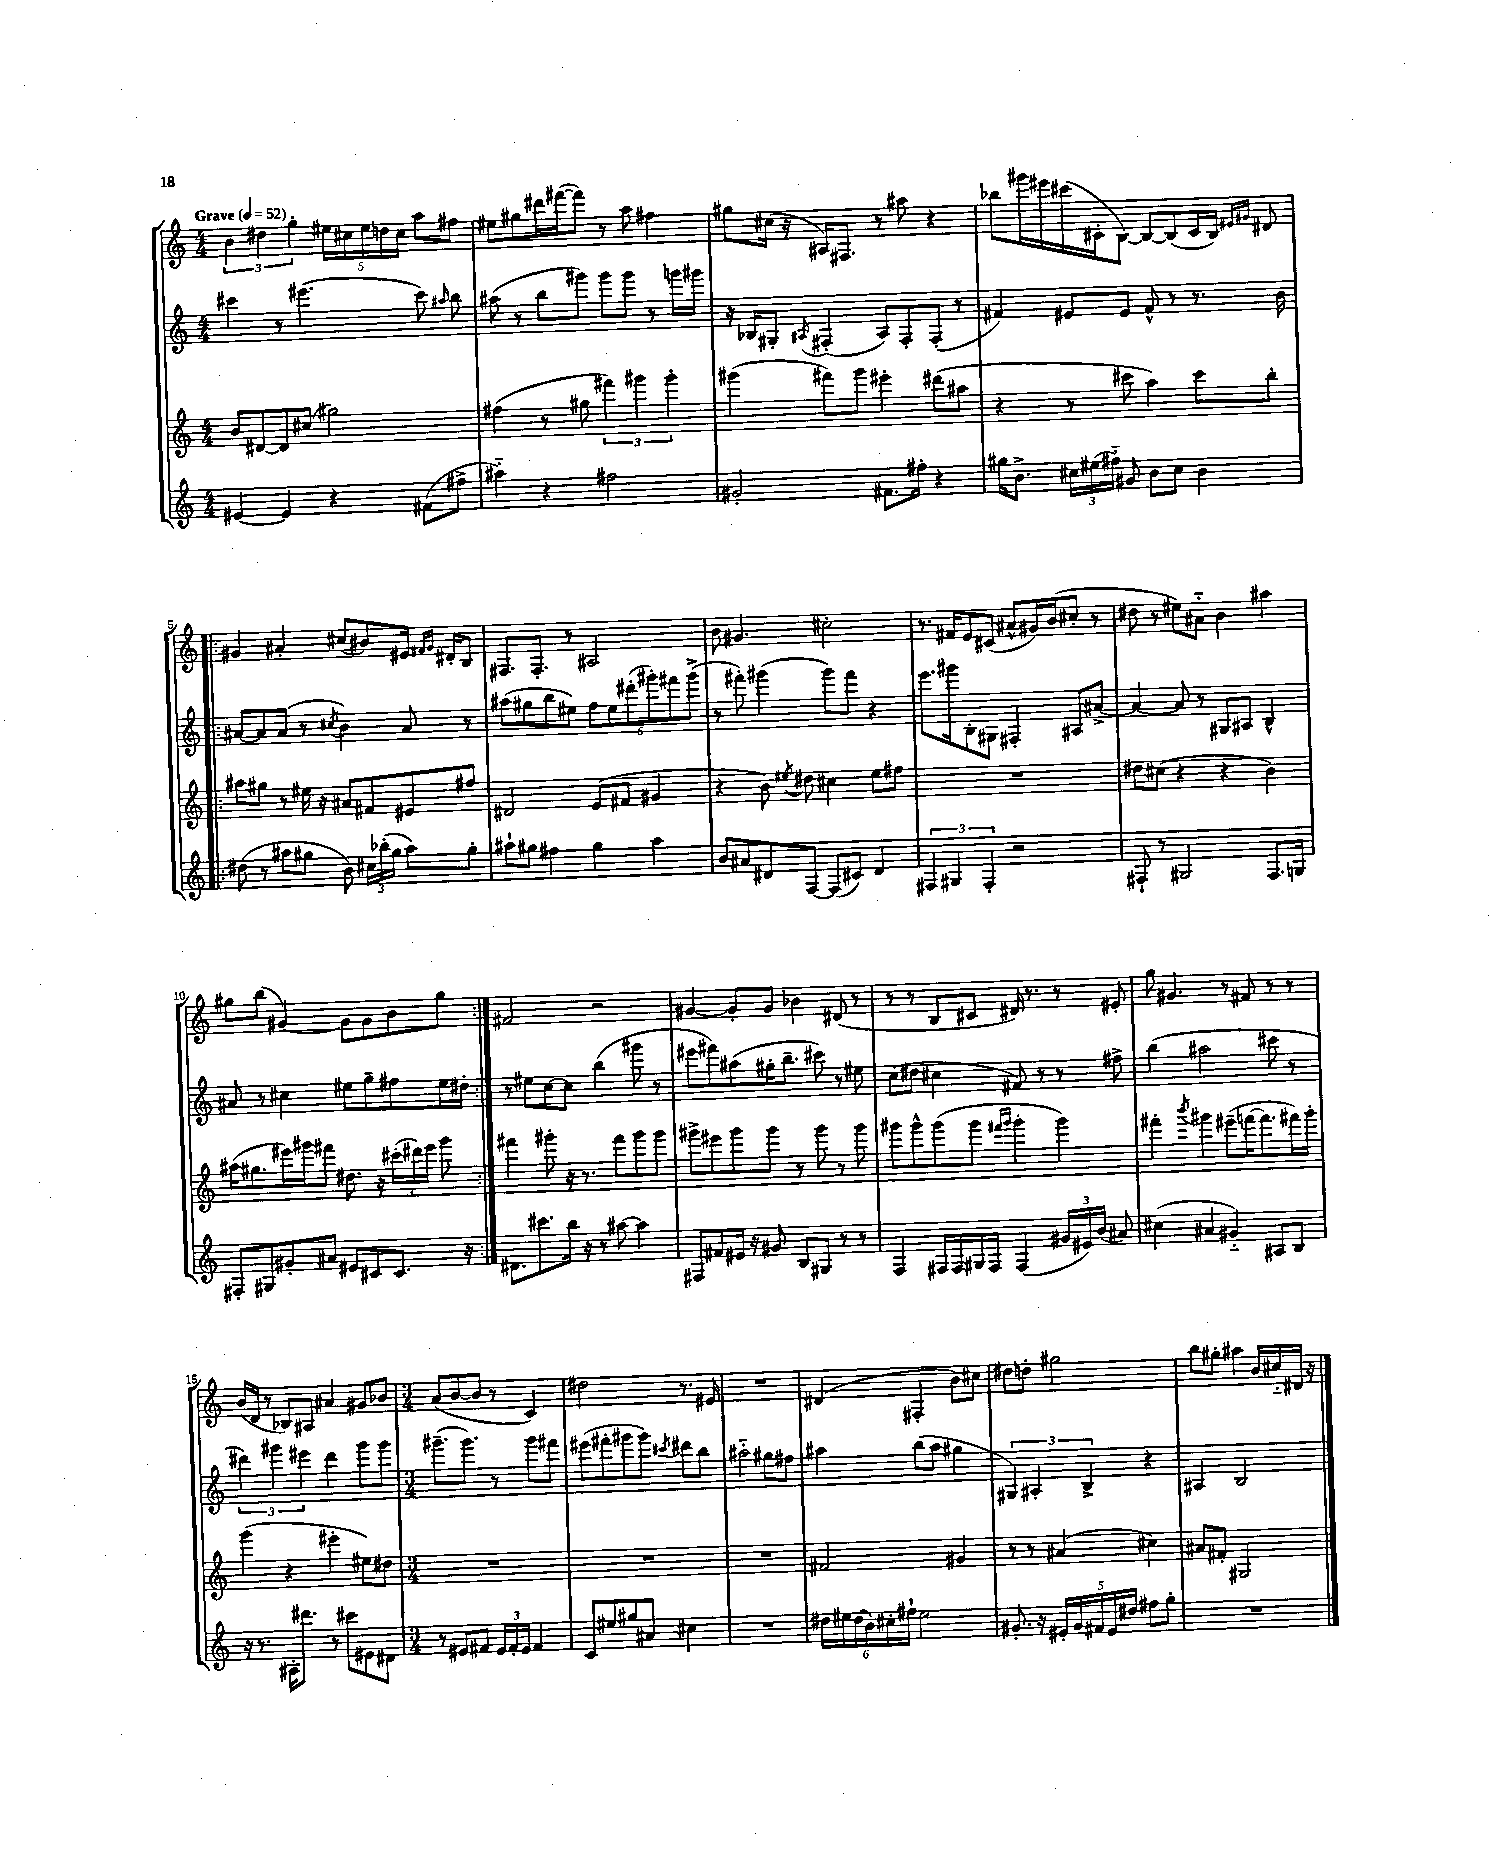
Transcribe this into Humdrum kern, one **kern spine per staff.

**kern	**kern	**kern	**kern
*staff4	*staff3	*staff2	*staff1
*clefG2	*clefG2	*clefG2	*clefG2
*k[]	*k[]	*k[]	*k[]
*M4/4	*M4/4	*M4/4	*M4/4
*MM52	*MM52	*MM52	*MM52
[4e#	8b	4ccc#	6b
.	[8d#	.	.
.	.	.	6dd#
4e#]	8d#]	8r	.
.	.	.	6gg'
.	(8cc#	(4.eee#	.
4r	2gg#)	.	20ee#
.	.	.	20cc#
.	.	.	20ee#
.	.	.	20dd
.	.	.	20cc#
(8f#	.	8ccc#)	8aa
.	.	16qqaa#	.
8ff#^	.	8bb	8ff#
=	=	=	=
4aa#'~)	(4ff#	(8aa#	8ee#
.	.	8r	8gg#
4r	8r	8bb	16ddd#
.	.	.	([16fff#
.	8gg#	8ggg#)	8fff#])
2ff#	6fff#)	8ggg#	8r
.	.	8ggg#	8aa
.	6ggg#	.	.
.	.	8r	4ff#
.	6ggg#'	.	.
.	.	16ggg	.
.	.	16ggg#	.
=	=	=	=
2g#'	(4ggg#	16r	8gg#
.	.	16B-	.
.	.	8G#'	(16cc#
.	.	.	16r
.	.	8qA#	.
.	8fff#)	(4F#'	16A#)
.	.	.	8.F#
.	8ggg#	.	.
8.f#	4eee#'	8A#)	8r
.	.	8F#'	8aa#
16ff#'	.	.	.
4r	(8ddd#	(8F#'	4r
.	8aa#	8r	.
=	=	=	=
16gg#	4r	4f#)	8bb-
8.b^	.	.	.
.	.	.	16ggg#
.	.	.	16eee#
24cc#	8r	8e#	(16ccc#
(24ee#	.	.	.
.	.	.	16c#'
24ff#'~)	.	.	.
8g#	8ccc#	8e#	[8B)
8b	4aa)	8f#^^	8B_
8cc#	.	8r	(8B]
4b	8ccc#	8.r	16c#
.	.	.	16B)
.	.	.	16qqe#
.	.	.	16qqg#
.	8bb'	.	8d#
.	.	16b	.
=!|:	=!|:	=!|:	=!|:
(8dd#	8aa#	[8a#	4g#
8r	8gg#	8a#]	.
8aa#	8r	(8a#	4a#'
8gg#	16ee#	8r	.
.	16r	.	.
.	.	8qcc#	.
8b)	8a#	4b)	(8cc#
24cc#	8f#	.	8b#)
(24bb-'	.	.	.
24gg#	.	.	.
8aa#)	8e#	8a#	16e#
.	.	.	16qqf#
.	.	.	16qqg#
.	.	.	16d#'
8gg#'	8ff#	8r	8B
=	=	=	=
8aa#`	2d#	(8aa#	8.F#
8gg#	.	8gg#	.
.	.	.	8.F#'
4ff#	.	8bb	.
.	.	8ee#)	8r
4gg#	(8e	12ff	2A#
.	.	12ee#	.
.	8f#	.	.
.	.	(12ddd#'	.
4aa#	4g#	12ggg#')	.
.	.	12fff#	.
.	.	(12ggg#^	.
=	=	=	=
8b	4r	8r	8b
8a#	.	8fff#')	4.g#
8d#	8b)	(4ggg#	.
.	8qee#	.	.
[8F	8dd#	.	.
(8F]	4cc#	8ggg#)	2cc#'
8c#)	.	8fff#	.
4d#	8ee#	4r	.
.	8ff#	.	.
=	=	=	=
6F#	1r	8.eee	8.r
6G#	.	.	.
.	.	16ggg#	16f#
.	.	8B'	8e
6F#'	.	.	.
.	.	8G#	(8c#
2r	.	4F#'	8a#^^
.	.	.	16g#)
.	.	.	(16b
.	.	8A#	8cc#'
.	.	[8a#^	8r
=	=	=	=
8F#`	8dd#	4a#_	8dd#
8r	(8cc#	.	8r
2G#	4r	8a#]	8ee#)
.	.	8r	8a#'~
.	4r	8G#	4b
.	.	8A#	.
8.F#	4b)	4B^^	4aa#
16G	.	.	.
=	=	=	=
8F#'	(16aa#	8a#	8gg#
.	8.gg#	.	.
8G#	.	8r	(8bb
8g#'	16eee#)	4cc#	[4g#)
.	16ggg#	.	.
8a#	8fff#	.	.
8e#	8.dd#	8ee#	8g#]
8c#	.	8gg~	8g#
.	16r	.	.
8.c#	(24ccc#'	8ff#	8b
.	24ddd#)	.	.
.	24eee#	.	.
.	8ggg#	16ee#	8gg#
16r	.	16dd#'	.
=:|!	=:|!	=:|!	=:|!
8.d#	4fff#	8r	2f#
.	.	8ee#	.
8.ccc#	.	.	.
.	8ggg#'	[8cc	.
16bb	16r	8cc]	.
16r	8.r	.	.
8r	.	(4bb	2r
[8aa#	8fff#	.	.
4aa#]	8ggg#	8ggg#	.
.	8ggg#	8r	.
=	=	=	=
8F#	8ggg#^	8eee#	[4g#
8f#	8eee#	8fff#)	.
16e#	8ggg#	(8aa#	8g#']
16r	.	.	.
8g#	8ggg#	16gg#'	8g#
.	.	8.bb~	.
8B	8r	.	4b-
8G#	8ggg#	8ccc#)	.
8r	8r	8r	(8d#
8r	8ggg#	8ee#	8r
=	=	=	=
4F	8ggg#	(8cc	8r
.	8ggg#^^	8dd#	8r
16F#	(8ggg#	4cc#	8B
16F#	.	.	.
16G#	8ggg#	.	8c#
16F#	.	.	.
.	16qqfff#	.	.
.	16qqggg#	.	.
(4F#	4ggg#'	8f#)	16d#)
.	.	.	8.r
.	.	8r	.
24g#	4ggg#)	8r	8r
24e#)	.	.	.
(24b	.	.	.
8a#)	.	8ff#^	8e#'
=	=	=	=
(4cc#	4fff#'	(4bb	8gg
.	.	.	4.g#
.	8qbbb	.	.
4a#	4ggg#	2aa#	.
4g#'~)	(8eee#~	.	8r
.	[16fff	.	8f#
.	8.fff]	.	.
8A#	.	8ccc#	8r
8B	16fff#)	8r	8r
.	16ggg#'	.	.
=	=	=	=
16r	(4ggg	6ddd#)	(16b
8.r	.	.	16d
.	.	.	8r
.	.	6ggg#	.
16A#'	4r	.	8B-)
8.ddd#	.	.	.
.	.	6eee#	.
.	.	.	8A#
8r	4eee#'	4ddd#	4a#
8ccc#	.	.	.
8e#	8ee#)	8ggg#	8g#
8d#	8dd#	8ggg#	8b-
=	=	=	=
*M3/4	*M3/4	*M3/4	*M3/4
8r	2.r	(8.ggg#~	(8a
8e#	.	.	[8b
.	.	8.ggg#)	.
8f#	.	.	8b]
24e#	.	8r	8r
24f#'	.	.	.
24e#	.	.	.
4f#	.	8ggg#	4c)
.	.	8fff#	.
=	=	=	=
8c	2.r	(8eee#	2dd#
8ee#	.	8fff#'	.
8gg#	.	8ggg#	.
8a#	.	8ggg#)	.
.	.	8qccc#	.
4cc#	.	8ddd#	8.r
.	.	8bb	.
.	.	.	16e#
=	=	=	=
2.r	2.r	2aa#'~	2.r
.	.	8gg#	.
.	.	8ff#	.
=	=	=	=
24dd#	2f#	4aa#	(4d#
24ee#	.	.	.
(24dd#	.	.	.
24b)	.	.	.
24cc#'	.	.	.
24ff#`	.	.	.
2ee#	.	(8bb	4F#'
.	.	8aa#	.
.	4g#	4gg#	8b)
.	.	.	8cc#
=	=	=	=
8.g#'	8r	6G#)	8dd#
.	8r	.	8dd'
.	.	6A#'	.
16r	.	.	.
20e#'	(4a#	.	2gg#
20g#	.	.	.
.	.	6B^	.
20f#	.	.	.
20e#	.	.	.
20dd#	.	.	.
8ff#	4cc#)	4r	.
8gg'	.	.	.
=	=	=	=
2.r	8a#	4A#	8bb
.	8f#'	.	8gg#'
.	2G#	2B	4aa#
.	.	.	16b
.	.	.	16cc#'~
.	.	.	16d#
.	.	.	16r
==	==	==	==
*-	*-	*-	*-
